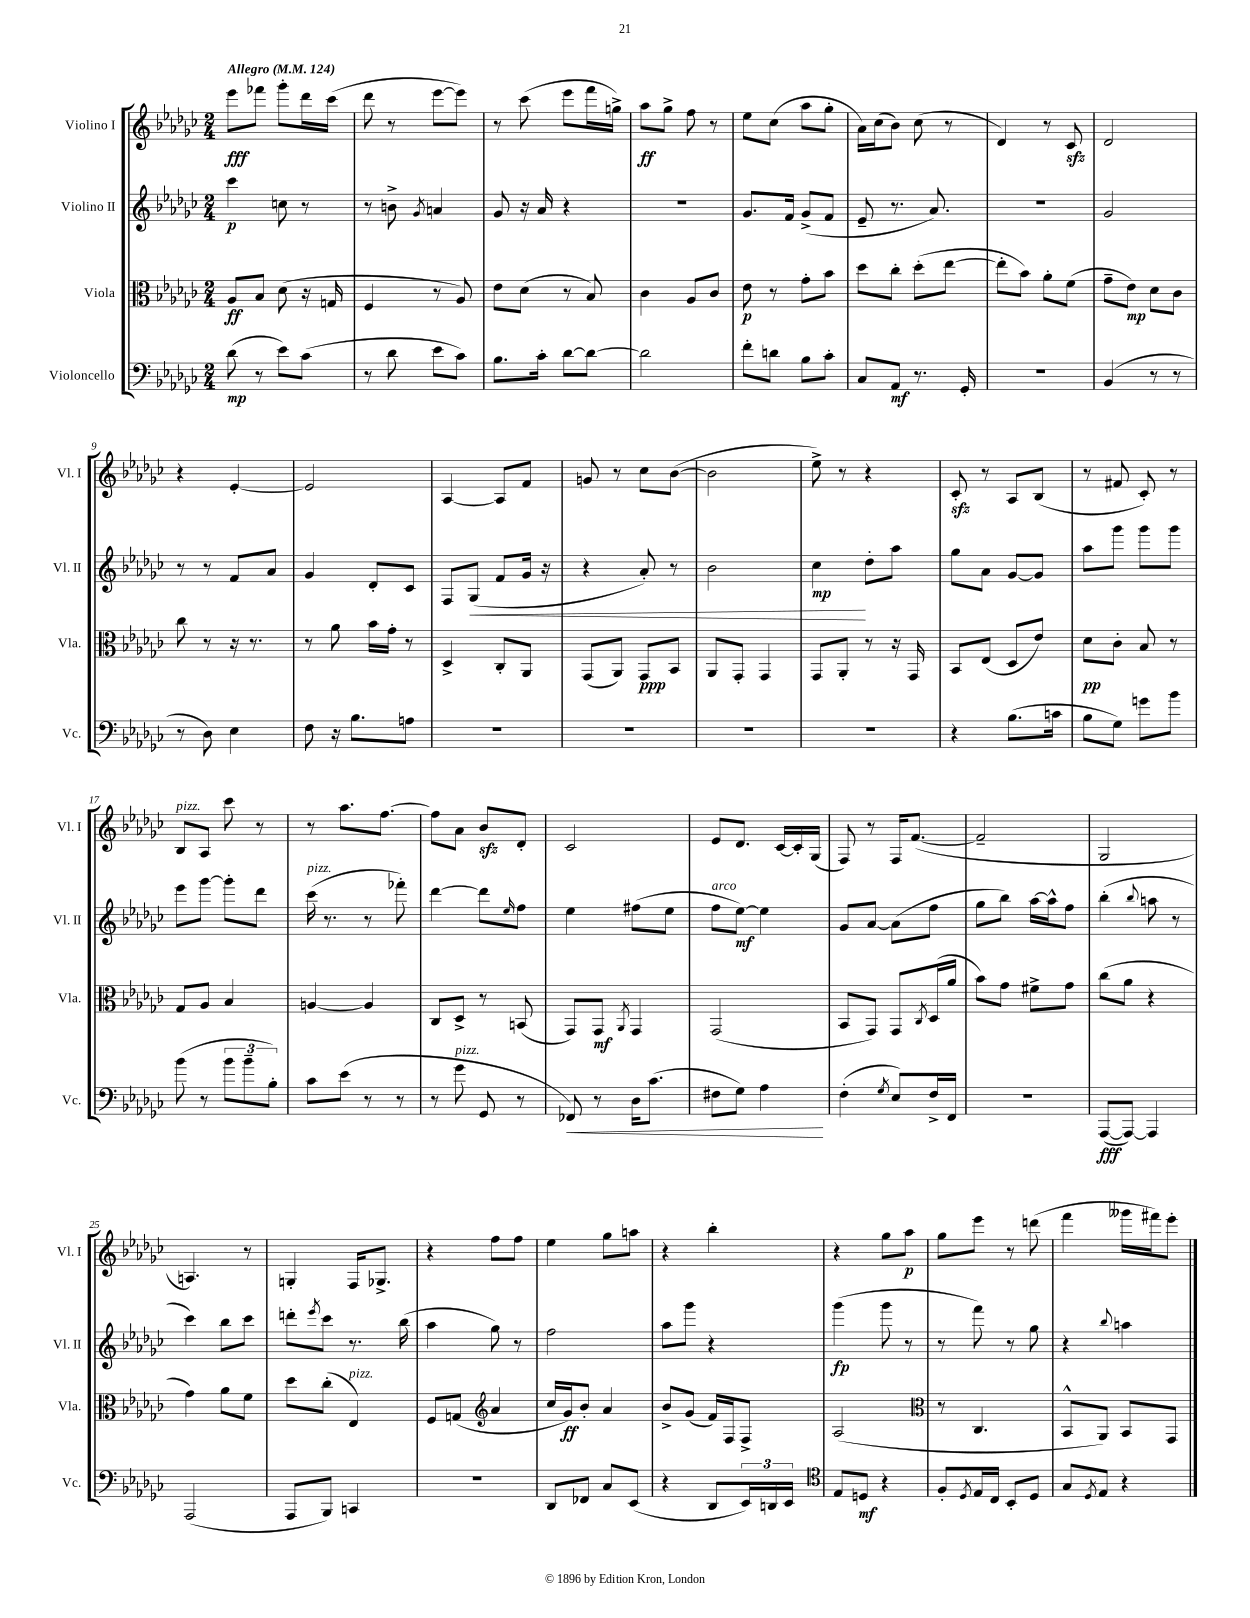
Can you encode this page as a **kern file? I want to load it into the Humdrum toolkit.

**kern	**kern	**kern	**kern
*staff4	*staff3	*staff2	*staff1
*clefF4	*clefC3	*clefG2	*clefG2
*k[b-e-a-d-g-c-]	*k[b-e-a-d-g-c-]	*k[b-e-a-d-g-c-]	*k[b-e-a-d-g-c-]
*M2/4	*M2/4	*M2/4	*M2/4
*MM124	*MM124	*MM124	*MM124
(8d-	8A-	4ccc-	8eee-
8r	8B-	.	8fff-
8e-)	(8d-	8cc	8ggg-'
(8c-	16r	8r	16ddd-
.	16G	.	(16ccc-
=	=	=	=
8r	4F	8r	8ddd-
8d-	.	8b^	8r
.	.	8qg-	.
8e-	8r	4a	[8eee-
8c-)	8A-)	.	8eee-])
=	=	=	=
8.B-	8e-	8g-	8r
.	(8d-	16r	(8ccc-
16c-'	.	16a-	.
[8d-	8r	4r	8eee-
8d-_	8B-)	.	16fff
.	.	.	16gg^)
=	=	=	=
2d-]	4c-	2r	8aa-
.	.	.	8gg-^
.	8A-	.	8ff
.	8c-	.	8r
=	=	=	=
8f'	8e-	8.g-	8ee-
8d	8r	.	(8cc-
.	.	16f	.
8B-	8g-'	(8g-^	8aa-
8c-'	8b-	8f	8gg-'
=	=	=	=
8C-	8dd-	8e-~	16a-)
.	.	.	(16cc-
8AA-	8cc-'	8.r	8b-)
8.r	(8dd-'	.	(8cc-
.	.	8.a-)	.
.	[8ee-	.	8r
16GG-'	.	.	.
=	=	=	=
2r	8ee-']	2r	4d-)
.	8b-)	.	.
.	8a-'	.	8r
.	(8f	.	8c-
=	=	=	=
(4BB-	8g-~	2g-	2d-
.	8e-)	.	.
8r	8d-	.	.
8r	8c-	.	.
=	=	=	=
8r	8cc-	8r	4r
8D-)	8r	8r	.
4E-	16r	8f	[4e-'
.	8.r	.	.
.	.	8a-	.
=	=	=	=
8F	8r	4g-	2e-]
16r	8a-	.	.
8.B-	.	.	.
.	16b-	8d-'	.
.	16g-'	.	.
8A	8r	8c-	.
=	=	=	=
2r	4D-^	8F	[4A-
.	.	(8G-	.
.	8C-'	8f	8A-]
.	8AA-	16g-	8f
.	.	16r	.
=	=	=	=
2r	(8GG-	4r	8g
.	8AA-)	.	8r
.	8GG-	8a-')	8cc-
.	8BB-	8r	([8b-
=	=	=	=
2r	8AA-	2b-	2b-]
.	8GG-'	.	.
.	4GG-	.	.
=	=	=	=
2r	8GG-	4cc-	8ee-^)
.	8AA-'	.	8r
.	8r	8dd-'	4r
.	16r	8aa-	.
.	16GG-	.	.
=	=	=	=
4r	8BB-	8gg-	8c-'
.	(8E-	8a-	8r
(8.B-	8D-	[8g-	8A-
.	8e-)	8g-]	(8B-
16c	.	.	.
=	=	=	=
8B-	8d-	8aa-	8r
8G-)	8c-'	8ggg-	8f#
8g	8B-	8ggg-	8c-')
8b-	8r	8ggg-	8r
=	=	=	=
(8b-	8G-	8eee-	8B-
8r	8A-	[8ggg-	8A-
12b-	4B-	8ggg-']	8ccc-
12b-~	.	.	.
.	.	8ddd-	8r
12B-')	.	.	.
=	=	=	=
8c-	[4A	(16ccc-	8r
.	.	8.r	.
(8e-	.	.	8.aa-
8r	4A]	8r	.
.	.	.	[8.ff
8r	.	8fff-')	.
=	=	=	=
8r	8C-	[4ddd-	8ff]
8g-	8D-^	.	8a-
8GG-	8r	8ddd-]	8b-
.	.	16qqee-	.
8r	(8BB	8ff	8d-'
=	=	=	=
8FF-)	8GG-)	4ee-	2c-
8r	8GG-	.	.
.	8qAA-	.	.
16D-	4GG-	(8ff#	.
(8.c-	.	.	.
.	.	8ee-	.
=	=	=	=
8F#	(2GG-	8ff	8e-
8G-)	.	[8ee-)	8.d-
4A-	.	4ee-]	.
.	.	.	[16c-
.	.	.	16c-']
.	.	.	(16G-
=	=	=	=
(4F'	8BB-	8g-	8F)
.	8GG-)	[8a-	8r
8qG-	.	.	.
8E-)	8GG-	(8a-]	16F
.	.	.	([8.f
.	8qC-	.	.
16F^	(16D-	8ff	.
16FF	16a-	.	.
=	=	=	=
2r	8b-)	8gg-	2f~]
.	8g-	8bb-)	.
.	8f#^	[16aa-	.
.	.	16aa-^^]	.
.	8g-	8ff	.
=	=	=	=
([8AAA-	(8cc-	(4bb-'	2G-
8AAA-_)	8a-	.	.
.	.	8qqbb-	.
4AAA-]	4r	8aa	.
.	.	8r	.
=	=	=	=
(2AAA-	4g-)	4ccc-)	4.A)
.	8a-	8bb-	.
.	8f	8ccc-	8r
=	=	=	=
8AAA-	8dd-	8ddd'	4G'
.	.	8qeee-	.
8BBB-)	(8cc-'	8ccc-	.
4CC	4E-)	8.r	16F
.	.	.	8.G-^
.	.	(16bb-	.
=	=	=	=
2r	8F	4aa-	4r
.	(8G	.	.
*	*clefG2	*	*
.	4a-	8gg-)	8ff
.	.	8r	8ff
=	=	=	=
8DD-	16cc-	2ff	4ee-
.	16g-)	.	.
8FF-	8b-'	.	.
8C-	4a-	.	8gg-
(8EE-	.	.	8aa
=	=	=	=
4r	8b-^	8aa-	4r
.	(8g-	8ggg-	.
8DD-	16f)	4r	4bb-'
.	16F	.	.
24EE-)	8F^	.	.
24DD	.	.	.
24EE-	.	.	.
=	=	=	=
*clefC4	*	*	*
8E-	(2A-	(4ggg-	4r
8D	.	.	.
4r	.	8ggg-	8gg-
.	.	8r	8aa-
=	=	=	=
*	*clefC3	*	*
8F'	8r	8r	8gg-
8qD-	.	.	.
16E-	4.C-	8fff)	8eee-
16C-	.	.	.
8BB-'	.	8r	8r
8D-	.	8gg-	(8ddd
=	=	=	=
8G-	8BB-^^	4r	4fff
8qD-	.	.	.
8E-	8AA-)	.	.
.	.	8qqbb-	.
4r	8BB-	4aa	16ggg--
.	.	.	16fff#)
.	8GG-	.	8eee-'
==	==	==	==
*-	*-	*-	*-
